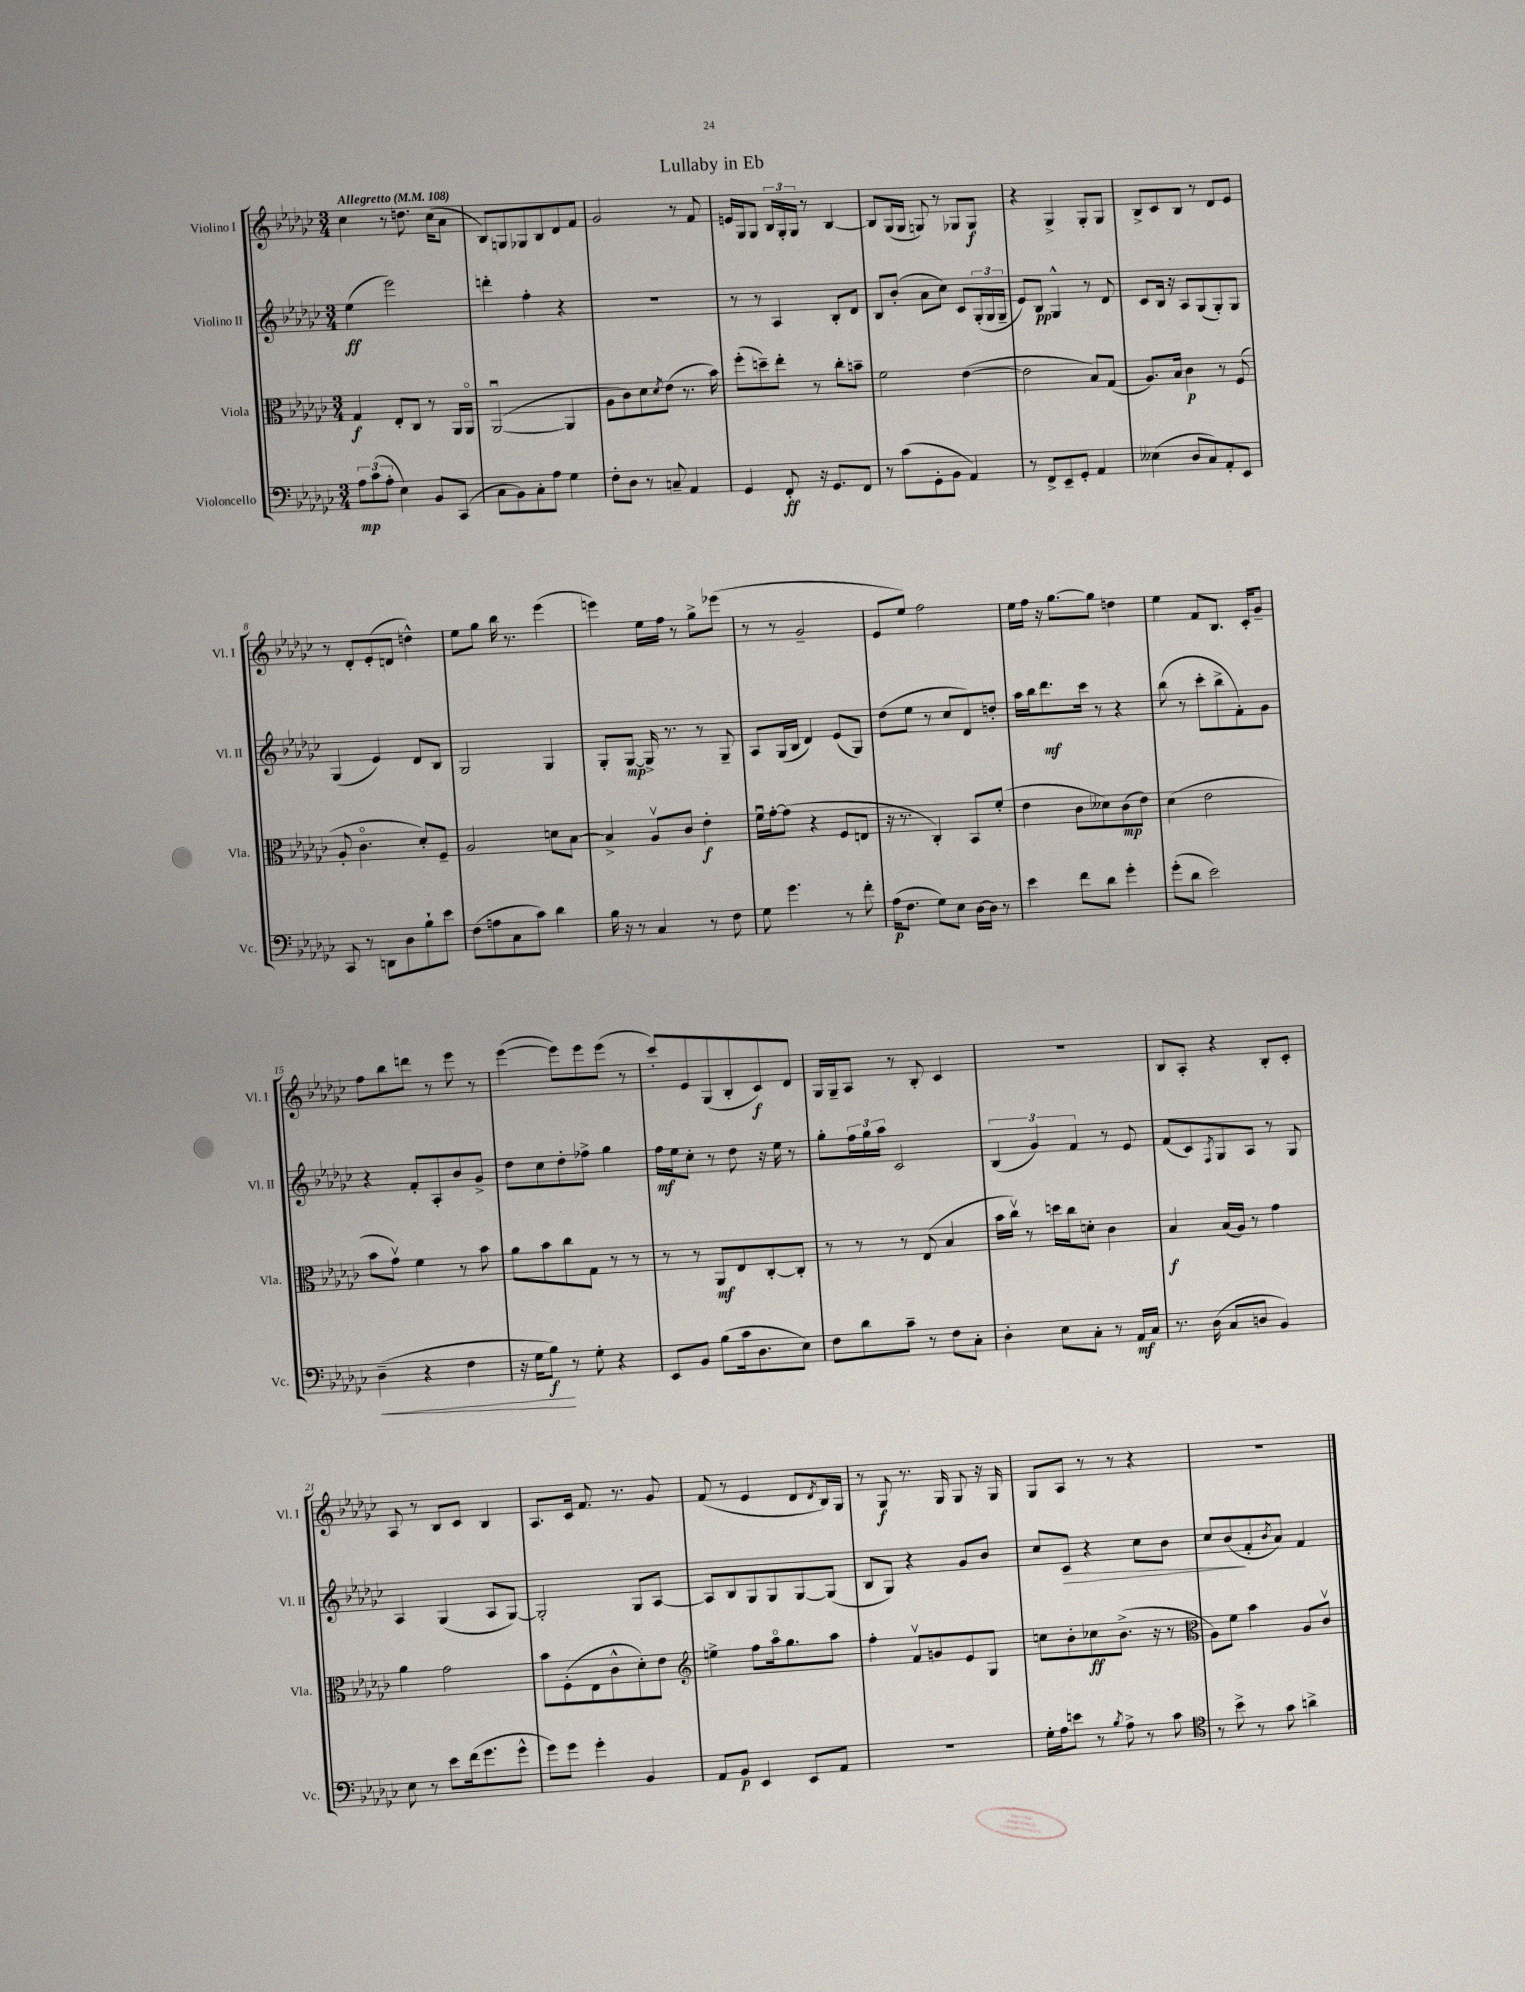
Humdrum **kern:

**kern	**kern	**kern	**kern
*staff4	*staff3	*staff2	*staff1
*clefF4	*clefC3	*clefG2	*clefG2
*k[b-e-a-d-g-c-]	*k[b-e-a-d-g-c-]	*k[b-e-a-d-g-c-]	*k[b-e-a-d-g-c-]
*M3/4	*M3/4	*M3/4	*M3/4
*MM108	*MM108	*MM108	*MM108
12A-	4G-	(4ee-	4cc-
(12c-	.	.	.
12A-'	.	.	.
4E-)	8E-'	2eee-)	8r
.	8C-	.	8.dd
8BB-	8r	.	.
.	.	.	(16cc-
(8CC-	16AA-	.	8a-
.	16AA-o	.	.
=	=	=	=
8C-	([2AA-u	4ddd'	8B-)
8BB-)	.	.	8G
8C-'	.	4ff'	8G-
8A-	.	.	8B-
4G-	4AA-]	4r	8d-
.	.	.	8f
=	=	=	=
8F'	8A-	2.r	2g-
8D-	8c-)	.	.
8r	8d-	.	.
.	8qd-	.	.
8C~	(8e-	.	.
4AA-	8.r	.	8r
.	.	.	8f
.	16b-)	.	.
=	=	=	=
4GG-	(8ff'	8r	16e
.	.	.	16G-
.	8dd~)	8r	8G-
8FF'	8ee-'	4A-	24B-
.	.	.	24G-'
.	.	.	24G-
16r	8r	.	8r
8.GG-	.	.	.
.	8cc-'	8B-'	[4B-
8FF	8b~	8d-	.
=	=	=	=
8r	2f	8B-	8B-]
(8c-	.	(8b-'	(16G-
.	.	.	16G-
8GG-'	.	8a-	8G)
8BB-	.	8cc-)	8r
4AA-)	([4e-	8c-	8G-
.	.	(24G-'	8G-
.	.	24G-	.
.	.	24G-~	.
=	=	=	=
8r	2e-]	8e-)	4r
8FF^	.	8B-	.
8EE-~	.	4G-^^	4G-^
8GG-'	.	.	.
4AA-	8B-)	8r	8G-'
.	(8G-	8d-	8G-
=	=	=	=
(4E--	8.A-)	8c-	8B-^
.	.	16B-	8c-
.	16B-	16r	.
8D-	4c-	8A-	8B-
8C-)	.	(8G-	8r
8AA-'	8r	8G-')	8d-
8EE-	(8F	8G-	8e-
=	=	=	=
8CC-	8A-'	(4G-	8r
8r	4.c-o	.	8d-'
8DD	.	4e-)	(8e-'
8D-	.	.	8d
8B-`	8d-')	8d-	4dd^^)
8e-	8F~	8B-	.
=	=	=	=
(8F	2A-	2G-	8ee-
8A	.	.	8gg-
8C-	.	.	16bb-
.	.	.	8.r
8c-)	.	.	.
4d-	8d	4G-	(4eee-
.	[8B-	.	.
=	=	=	=
16B-	4B-^]	8G-'	4eee)
16r	.	.	.
8r	.	[8G-	.
4C-	8A-v	16G-^]	16ee-
.	.	8.r	16ff
.	8c-	.	8r
8r	4e-'	8r	8gg-^
8F	.	8G-~	(8eee-
=	=	=	=
8G-	16fu	8A-	8r
.	[16g-'	.	.
4.g-	(8g-]	(16G-	8r
.	.	16B-	.
.	4r	4d-)	2g-~
8r	8F	(8e-	.
8f'	8E	8G-)	.
=	=	=	=
(16A-	16r	(8dd-	8e-
8.F	8.r	.	.
.	.	8ee-	8ee-)
8G-)	4C-')	8r	2ff
8E-	.	8cc-	.
[16D-	8BB-	8d-)	.
16D-]	.	.	.
8r	(8f'	8dd'	.
=	=	=	=
4e-	4e-	16aa-	16ee-
.	.	16bb-	16ff
.	.	8.ddd-	16r
.	.	.	[8.gg-
8f	8c-	.	.
.	.	16ccc-	.
8d-	8d--)	8r	8gg-]
4g-'	(8c-	4r	4dd
.	8e-)	.	.
=	=	=	=
(8g-'	(4d-	(8bb-	4ee-
8d-	.	8r	.
2e-)	2e-	8ccc-'	8f
.	.	8bb-^	8.B-
.	.	8f')	.
.	.	.	16c-'
.	.	8g-	8g-~
=	=	=	=
(4D-~	8b-	4r	8ff
.	8g-v)	.	8bb-
4r	4f	8f'	8ddd
.	.	8A-'	8r
4F	8r	8b-	8eee-
.	8b-	8g-^	8r
=	=	=	=
16r	8a-	8dd-	([4eee-
16G-	.	.	.
8B-)	8b-	8cc-	.
8r	8cc-	8dd-'	8eee-])
8G-'	8G-	8ff-^	8eee-
4r	8r	4gg-	(8eee-
.	8r	.	8r
=	=	=	=
8EE-	8r	16ff	8ccc-')
.	.	16ee-	.
8BB-	8r	8cc-'	8e-
(8B-	8AA-	8r	(8G-
16c-	8E-	8dd-	8B-'
8.D-	.	.	.
.	[8C-'	16r	8c-)
.	.	16ee-	.
8E-)	8C-']	8r	8d-
=	=	=	=
8F	8r	8gg-'	16G-
.	.	.	16G-~
8d-	8r	24ff	8A-
.	.	24gg-	.
.	.	24aa-	.
8c-~	8r	2c-	8r
8r	(8E-	.	8B-'
8F	4B-	.	4c-
8C-'	.	.	.
=	=	=	=
4D-'	16b-	(6B-	2.r
.	16cc-v)	.	.
.	8r	.	.
.	.	6g-)	.
8E-	16dd	.	.
.	16cc-	.	.
.	.	6f	.
8C-'	8d'	.	.
8r	4c-	8r	.
16AA-	.	8e-	.
16C-	.	.	.
=	=	=	=
8.r	4B-	(8f	8B-
.	.	8c-)	8A-'
(16D-	.	.	.
.	.	8qF	.
8C-	(16B-	8G-	4r
.	16A-)	.	.
8D	8r	8A-	.
4BB-)	4g-	8r	8B-'
.	.	8G-	8c-'
=	=	=	=
8E-	4a-	4A-	8A-
8r	.	.	8r
8e-	2g-	(4G-	8B-
(16f	.	.	8c-
8.g-	.	.	.
.	.	8A-	4B-
8g-^^	.	[8G-)	.
=	=	=	=
8g-)	8b-	2G-']	8.A-
8g-	(8F'	.	.
.	.	.	16c-
4g-'	8E-	.	8.f
.	8c-^^	.	.
.	.	.	8.r
4BB-	8d-')	8G-	.
.	8e-	[8A-	8g-
=	=	=	=
*	*clefG2	*	*
8AA-	4ee^	8A-]	(8f
8BB-	.	8B-	8r
4EE-	8ff	8G-	4e-
.	16aa-o	8G-	.
.	8.gg-	.	.
8EE-	.	[8G-	8d-
.	.	.	8qd-
8AA-	8aa-	(8G-]	16B-)
.	.	.	16G-
=	=	=	=
2.r	4ff'	8B-	8r
.	.	8G-)	8G-
.	8fv	4r	8.r
.	8g	.	.
.	.	.	16G-
.	8e-	8g-	8G-
.	8G-	8b-	16r
.	.	.	16G-
=	=	=	=
16G-'	8cc	8cc-	8G-
16A-	.	.	.
8e	8b-'	8c-	8A-
8r	8cc-	4r	8r
8qB-	.	.	.
8A-^	(8.b-^	.	8r
8r	.	8cc-	4r
.	16r	.	.
8c-	8r	8b-	.
=	=	=	=
*clefC4	*clefC3	*	*
8r	8A-)	8cc-	2.r
8b-^	8f	(8b-	.
8r	4b-	8f'	.
.	.	8qb-	.
8g-	.	8a-)	.
4a^	8A-	4f	.
.	8c-v	.	.
==	==	==	==
*-	*-	*-	*-
